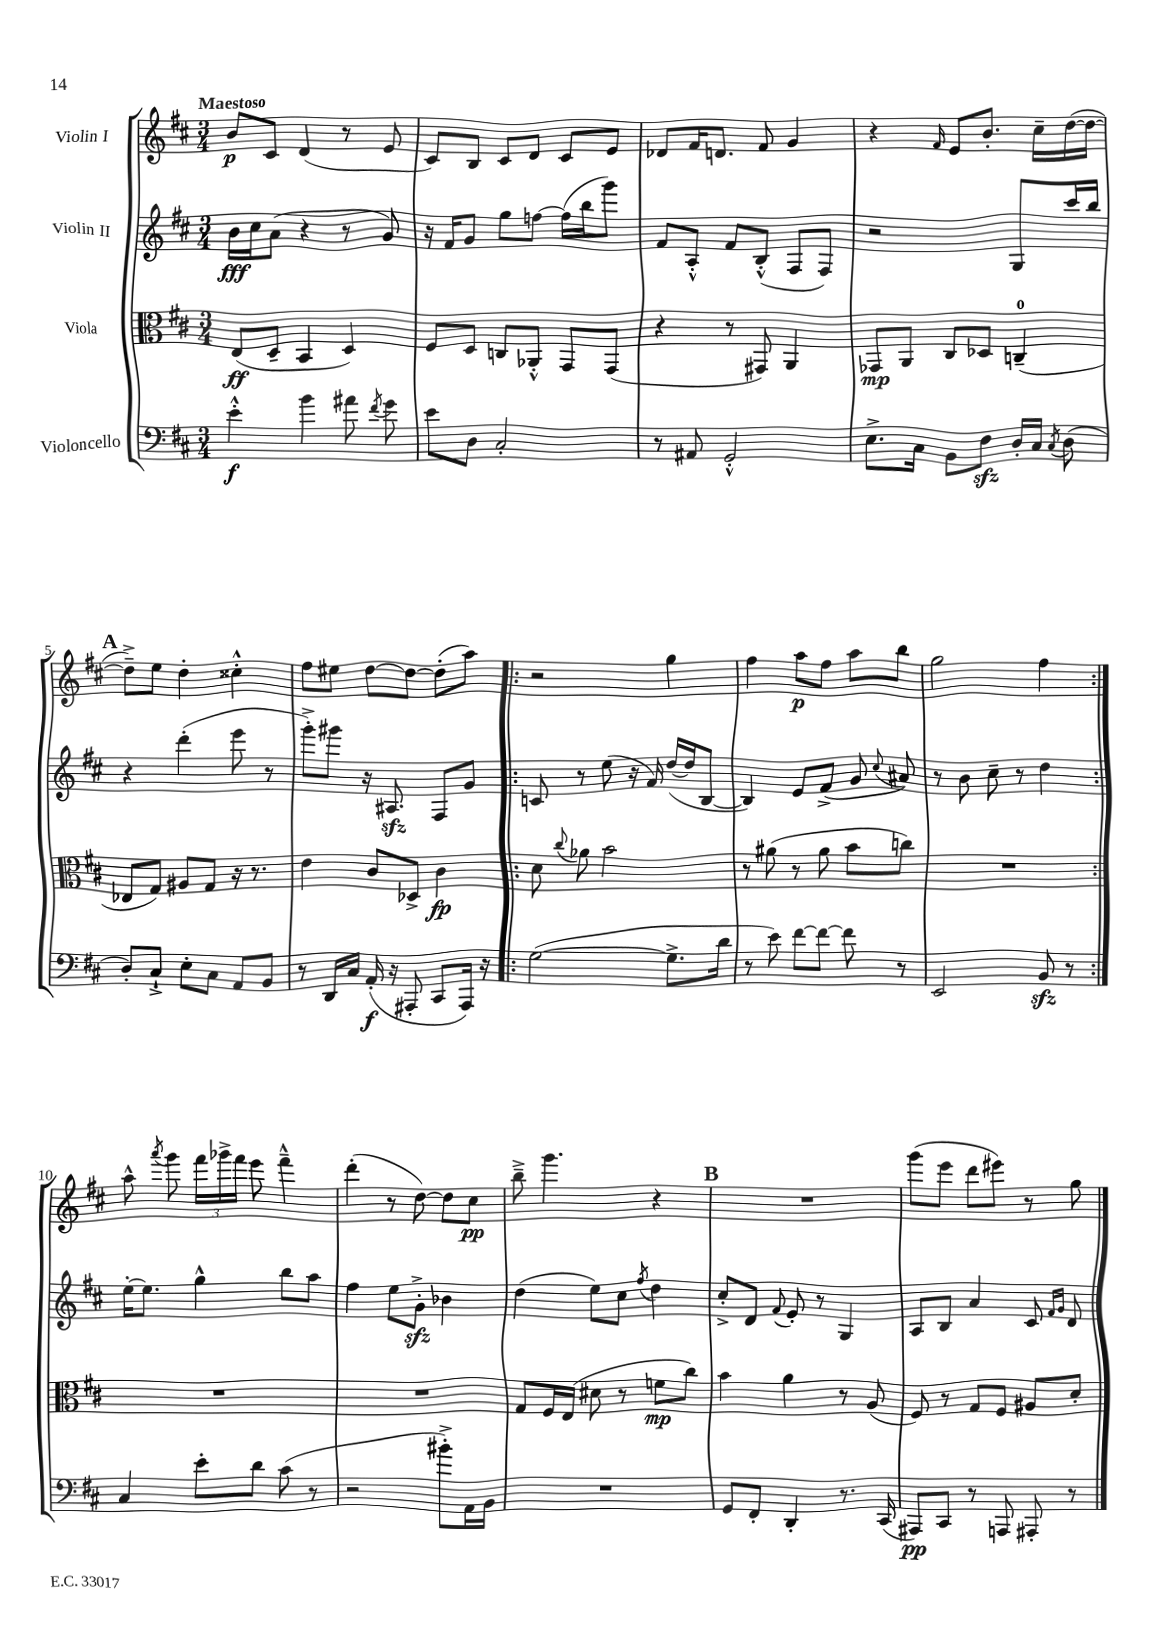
<<
\new StaffGroup <<
\new Staff = "s0" \with { instrumentName = "Violin I" } {
    \clef treble \key d \major \numericTimeSignature \time 3/4 \tempo "Maestoso"
    \autoBeamOff b'8[\p cis'8] d'4( r8 e'8 |
    cis'8[) b8] cis'8[ d'8] cis'8[ e'8] |
    des'8[ fis'16 d'8.] fis'8 g'4 |
    r4 \grace { fis'16 } e'8[ b'8.]-. cis''16[-- d''16~( d''16]~ |
    \mark \markup { \bold "A" } d''8[--->) e''8] d''4-. cisis''4-.-^ |
    fis''8[ eis''8] d''8[~ d''8]~ d''8[-.( a''8]) |
    \repeat volta 2 { r2 g''4 |
    fis''4 a''8[\p fis''8] a''8[ b''8] |
    g''2 fis''4 | }
    a''8-^ \acciaccatura { a'''8 } g'''8 \tuplet 3/2 { fis'''16[ ges'''16-> fis'''16] } e'''8 fis'''4---^ |
    d'''4-.( r8 d''8~) d''8[ cis''8]\pp |
    b''8---> g'''4. r4 |
    \mark \markup { \bold "B" } R2. |
    g'''8[( e'''8] d'''8[ eis'''8]) r8 g''8 \bar "|." |
}
\new Staff = "s1" \with { instrumentName = "Violin II" } {
    \clef treble \key d \major \numericTimeSignature \time 3/4
    \autoBeamOff b'16[\fff cis''16 a'8]( r4 r8 g'8) |
    r16 fis'16[ g'8] g''8[ f''8]~ f''16[( b''16 g'''8]) |
    fis'8[ a8]-.-^ fis'8[ b8]-.-^( fis8[ fis8]) |
    r2 g8[ cis'''16 b''16] |
    \mark \markup { \bold "A" } r4 d'''4-.( e'''8 r8 |
    g'''8[-.->) gis'''8] r16 ais8.\sfz fis8[ g'8] |
    \repeat volta 2 { c'8 r8 e''8( r16 fis'16) d''16[~( d''16 b8]~ |
    b4) e'8[ fis'8]->( g'8 \appoggiatura { cis''8 } ais'8) |
    r8 b'8 cis''8-- r8 d''4 | }
    e''16[~-. e''8.] g''4-^ b''8[ a''8] |
    fis''4 e''8[ g'8]-.->\sfz bes'4 |
    d''4( e''8[) cis''8] \acciaccatura { fis''8 } d''4 |
    \mark \markup { \bold "B" } cis''8[-.-> d'8] \appoggiatura { fis'8 } e'8-. r8 g4 |
    a8[ b8] a'4 cis'8 \grace { fis'16[ g'16] } d'8 \bar "|." |
}
\new Staff = "s2" \with { instrumentName = "Viola" } {
    \clef alto \key d \major \numericTimeSignature \time 3/4
    \autoBeamOff e8[\ff( d8]-- b,4 d4) |
    fis8[ d8] c8[ aes,8]-.-^ g,8[ g,8]( |
    r4 r8 gis,8) a,4 |
    ges,8[\mp a,8] cis8[ des8] c4-0--( |
    \mark \markup { \bold "A" } ees8[ g8]) ais8[ g8] r16 r8. |
    e'4 cis'8[ des8]-> cis'4\fp |
    \repeat volta 2 { d'8 \appoggiatura { cis''8 } aes'8 b'2 |
    r8 ais'8( r8 ais'8 b'8[ c''8]) |
    R2. | }
    R2. |
    R2. |
    g8[ fis16 e16]( dis'8 r8 f'8[\mp cis''8]) |
    \mark \markup { \bold "B" } b'4 a'4 r8 a8( |
    fis8) r8 g8[ fis8] ais8[ d'8]-. \bar "|." |
}
\new Staff = "s3" \with { instrumentName = "Violoncello" } {
    \clef bass \key d \major \numericTimeSignature \time 3/4
    \autoBeamOff e'4-.-^\f b'4 ais'8 \acciaccatura { fis'8 } g'8 |
    e'8[ d8] cis2-. |
    r8 ais,8 g,2-.-^ |
    e8.[-> cis16] b,8[ fis8]\sfz d16[-. cis16] \acciaccatura { cis8 } d8( |
    \mark \markup { \bold "A" } d8[-.) cis8]-!-> e8[-. cis8] a,8[ b,8] |
    r8 d,16[ cis16] a,16-.\f( r16 ais,,8-. cis,8[ ais,,16]) r16 |
    \repeat volta 2 { g2~( g8.[-> d'16] |
    r8 e'8) fis'8[~ fis'8]~ fis'8 r8 |
    e,2 b,8\sfz r8 | }
    cis4 e'8[-. d'8] cis'8( r8 |
    r2 bis'8[-.->) a,16 b,16] |
    R2. |
    \mark \markup { \bold "B" } g,8[ fis,8]-. d,4-. r8. cis,16( |
    ais,,8[\pp) cis,8] r8 a,,8 ais,,8-. r8 \bar "|." |
}
>>
>>
